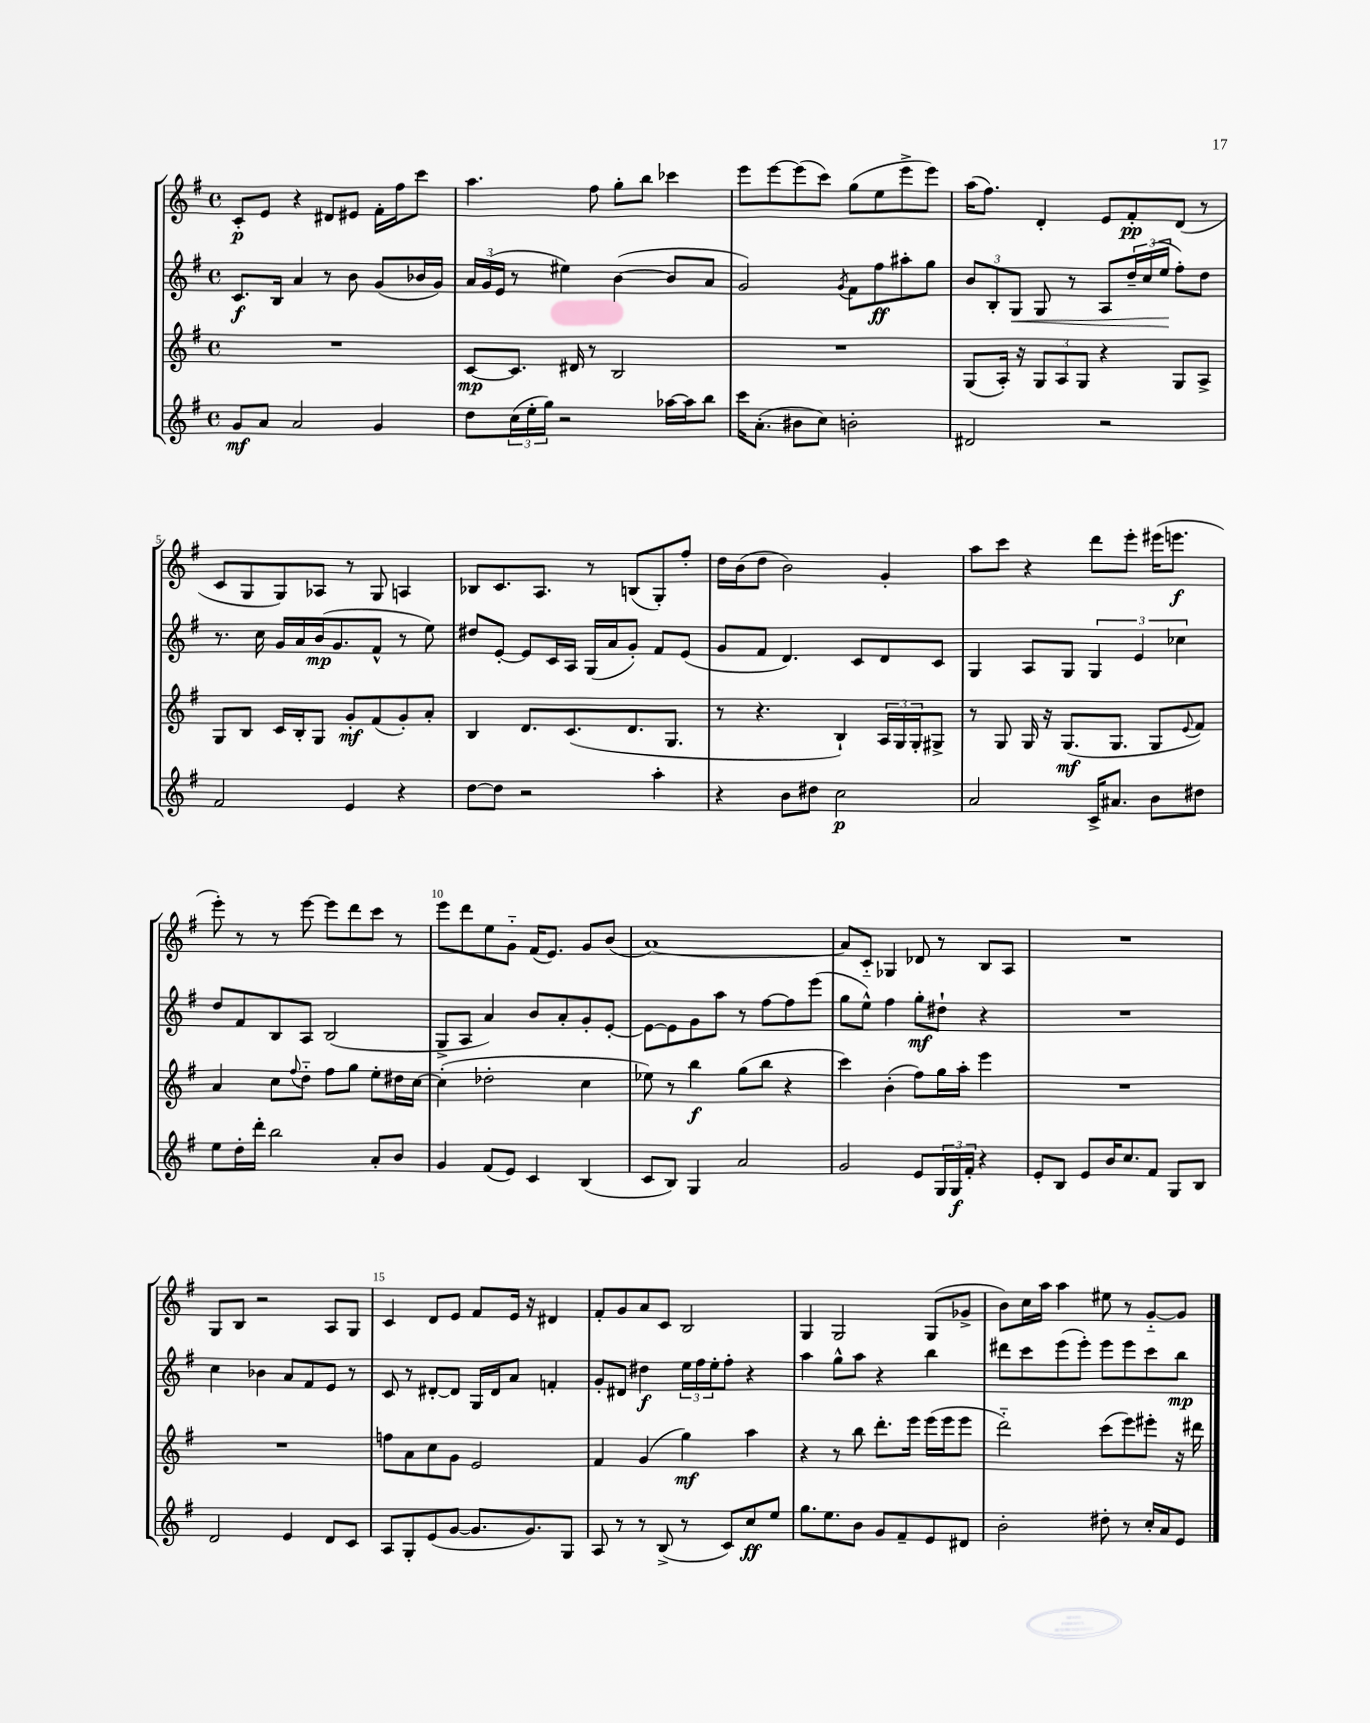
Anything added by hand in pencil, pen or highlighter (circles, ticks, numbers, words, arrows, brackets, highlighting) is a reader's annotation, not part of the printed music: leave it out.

**kern	**kern	**kern	**kern
*staff4	*staff3	*staff2	*staff1
*clefG2	*clefG2	*clefG2	*clefG2
*k[f#]	*k[f#]	*k[f#]	*k[f#]
*M4/4	*M4/4	*M4/4	*M4/4
*met(c)	*met(c)	*met(c)	*met(c)
8g	1r	8.c	8c'
8a	.	.	8e
.	.	16B	.
2a	.	4a	4r
.	.	8r	8d#
.	.	8b	8e#
4g	.	(8g	16f#'
.	.	.	16ff#
.	.	16b-	8ccc
.	.	16g)	.
=	=	=	=
8dd	[8c	24a	4.aa
.	.	(24g	.
.	.	24e	.
(24cc	8.c]	8r	.
24ee'	.	.	.
24gg)	.	.	.
2r	.	4ee#)	.
.	16d#	.	.
.	8r	.	8ff#
.	2B	([4b	8gg'
.	.	.	8bb
[16aa-	.	8b]	4ccc-
16aa-]	.	.	.
8bb	.	8a	.
=	=	=	=
16ccc	1r	2g)	8eee
(8.a'	.	.	.
.	.	.	[8eee
8b#	.	.	(8eee]
8cc)	.	.	8ccc)
.	.	8qg	.
2b'	.	8f#	(8gg
.	.	8ff#	8ee
.	.	8aa#'	8eee^
.	.	8gg	8eee)
=	=	=	=
2d#	(8G	12b	(16aa
.	.	.	8.ff#)
.	.	12B'	.
.	16A')	.	.
.	.	12G	.
.	16r	.	.
.	12G	8G	4d'
.	12A	.	.
.	.	8r	.
.	12G	.	.
2r	4r	8A	8e
.	.	24dd~	8f#'
.	.	(24cc	.
.	.	24ee	.
.	8G	8ff#')	(8d
.	8A^	8dd	8r
=	=	=	=
2f#	8G	8.r	8c
.	8B	.	8G
.	.	16cc	.
.	16c	16g	8G)
.	16B'	16a	.
.	8G	(16b	8A-
.	.	8.g	.
4e	8g'	.	8r
.	(8f#	8f#^^	8G
4r	8g')	8r	4A
.	8a'	8ee)	.
=	=	=	=
[8dd	4B	8dd#	8B-
8dd]	.	[8e'	8.c
2r	8.d	8e]	.
.	.	.	8.A
.	.	16c	.
.	(8.c	16A	.
.	.	(16G	8r
.	.	16a	.
.	8.d	8g')	(8B
4aa'	.	8f#	8G')
.	8.G	.	.
.	.	(8e	8ff#'
=	=	=	=
4r	8r	8g	16dd
.	.	.	(16b
.	4.r	8f#	8dd
8b	.	4.d)	2b)
8dd#	.	.	.
2cc	4B`)	.	.
.	.	8c	.
.	24A	8d	4g'
.	24G	.	.
.	24G'	.	.
.	8G#^	8c	.
=	=	=	=
2a	8r	4G	8aa
.	8G	.	8ccc
.	16G	8A	4r
.	16r	.	.
.	(8.G	8G	.
16c^	.	6G	8ddd
8.a#	8.G	.	.
.	.	.	8eee'
.	.	6e	.
8b	8G	.	(16eee#
.	.	.	8.eee
.	.	6cc-	.
.	8qqe	.	.
8dd#	8f#)	.	.
=	=	=	=
8ee	4a	8dd	8eee')
16dd'	.	8f#	8r
16ddd'	.	.	.
2bb	8cc	8B	8r
.	8qqff#	.	.
.	8dd'~	8A	[8eee
.	8ff#	(2B	8eee]
.	8gg	.	8ddd
8a'	8ee'	.	8ccc
8b	16dd#	.	8r
.	[16cc	.	.
=	=	=	=
4g	(4cc']	8G^	8eee
.	.	8A	8ddd
(8f#	2dd-'	4a)	8ee
8e)	.	.	8g'~
4c	.	8b	(16f#
.	.	.	8.e)
.	.	8a'	.
(4B	4cc	8g'	8g
.	.	[8e'	(8b
=	=	=	=
8c	8ee-)	8e_	[1a)
8B)	8r	8e]	.
4G	4bb	8g	.
.	.	8aa	.
2a	(8gg	8r	.
.	8bb	[8ff#	.
.	4r	8ff#]	.
.	.	(8eee	.
=	=	=	=
2g	4ccc)	8gg	8a]
.	.	8ee^^)	8c'~
.	(4b'	4ff#	4G-
8e	8ff#)	8gg'	8d-
24G	16gg	8dd#`	8r
24G	.	.	.
.	16aa'	.	.
24f#'	.	.	.
4r	4eee	4r	8B
.	.	.	8A
=	=	=	=
8e'	1r	1r	1r
8B	.	.	.
8e	.	.	.
16b	.	.	.
8.cc	.	.	.
8f#	.	.	.
8G	.	.	.
8B	.	.	.
=	=	=	=
2d	1r	4cc	8G
.	.	.	8B
.	.	4b-	2r
4e	.	8a	.
.	.	8f#	.
8d	.	8e	8A
8c	.	8r	8G
=	=	=	=
8A	8ff	8c	4c
8G'	8a	8r	.
(8e	8cc	[8d#'	8d
[8g	8g	8d#]	8e
8.g]	2e	16G	8f#
.	.	16d#	.
.	.	8a	16e
8.g)	.	.	16r
.	.	4f'	4d#
8G	.	.	.
=	=	=	=
8A	4f#	8g'	8f#'
8r	.	8d#	8g
8r	(4g	4dd#	8a
(8B^	.	.	8c
8r	4gg)	24ee	2B
.	.	24ff#	.
.	.	24ee'	.
8c)	.	8ff#'	.
8cc	4aa	4r	.
8ee	.	.	.
=	=	=	=
8.gg	4r	4aa	4G
8.ee	.	.	.
.	8r	8gg^^	2G
8b	8bb	8aa	.
8g	8.ddd'	4r	.
8f#~	.	.	.
.	16eee	.	.
8e	(16eee	4bb	(8G
.	16eee	.	.
8d#	8eee	.	8g-^
=	=	=	=
2b'	2ddd'~)	8ddd#	8b)
.	.	8ccc	16cc
.	.	.	16aa
.	.	(8eee	4aa
.	.	8eee')	.
8dd#'	(8ccc	8eee	8ee#
8r	8eee)	8eee	8r
16cc'	8eee#'	8ccc	[8g'~
16a	.	.	.
8e	16r	8bb	8g]
.	16ddd#	.	.
==	==	==	==
*-	*-	*-	*-
